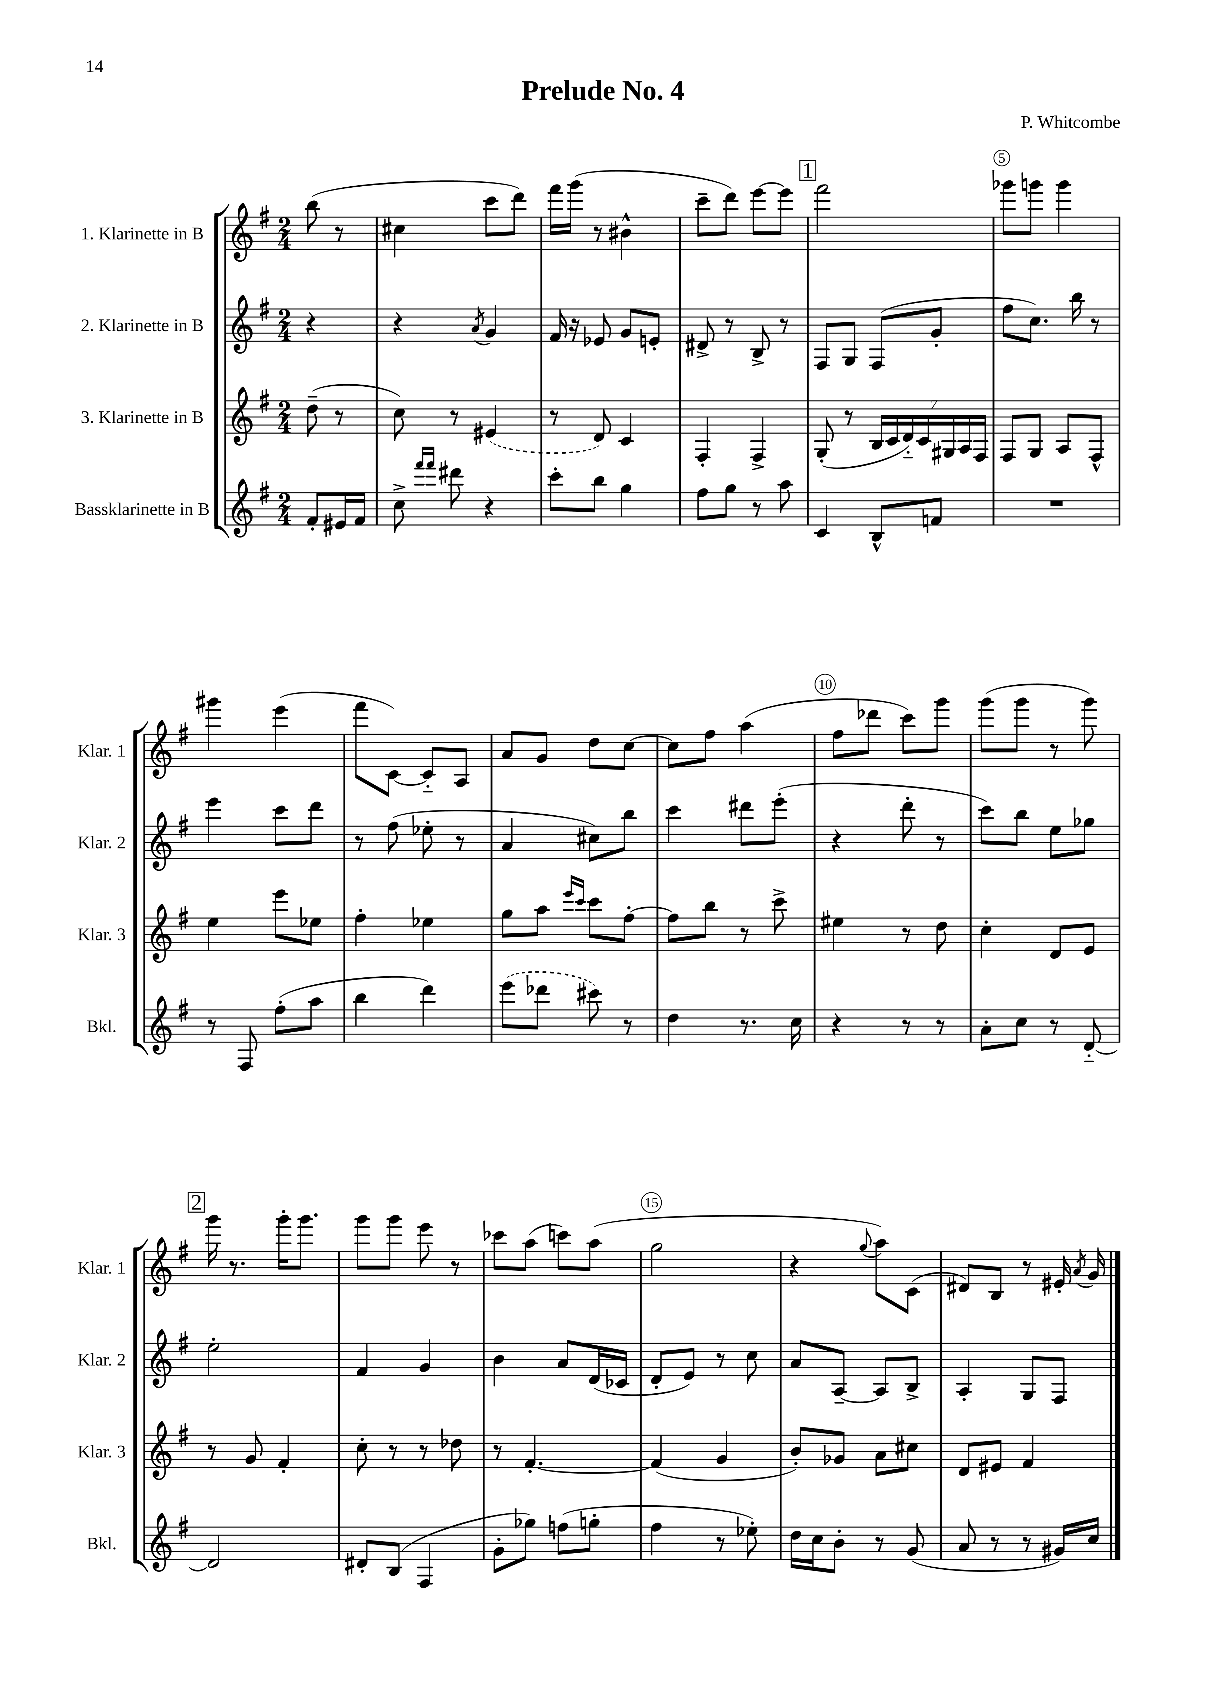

**kern	**kern	**kern	**kern
*staff4	*staff3	*staff2	*staff1
*clefG2	*clefG2	*clefG2	*clefG2
*k[f#]	*k[f#]	*k[f#]	*k[f#]
*M2/4	*M2/4	*M2/4	*M2/4
8f#'	(8dd~	4r	(8bb
16e#	8r	.	8r
16f#	.	.	.
=	=	=	=
8cc^	8cc)	4r	4cc#
16qqfff#	.	.	.
16qqfff#	.	.	.
8ddd#	8r	.	.
.	.	8qa	.
4r	(4e#	4g	8ccc
.	.	.	8ddd)
=	=	=	=
8ccc'	8r	16f#	16fff#
.	.	16r	(16ggg
8bb	8d)	8e-	8r
4gg	4c	8g	4b#^^
.	.	8e'	.
=	=	=	=
8ff#	4F#'	8d#^	8ccc~
8gg	.	8r	8ddd)
8r	4F#^	8B^	[8eee
8aa	.	8r	8eee]
=	=	=	=
4c	(8G'	8F#	2fff#
.	8r	8G	.
8B^^	28B	(8F#	.
.	28c	.	.
.	28d'~)	.	.
.	28c	.	.
8f	.	8g'	.
.	28G#	.	.
.	28A	.	.
.	28F#	.	.
=	=	=	=
2r	8F#	8ff#	8ggg-
.	8G	8.cc)	8ggg
.	8A	.	4ggg
.	.	16bb	.
.	8F#^^	8r	.
=	=	=	=
8r	4ee	4eee	4ggg#
8F#	.	.	.
(8ff#'	8eee	8ccc	(4eee
8aa	8ee-	8ddd	.
=	=	=	=
4bb	4ff#'	8r	8fff#
.	.	(8ff#	[8c)
4ddd)	4ee-	8ee-'	8c'~]
.	.	8r	8A
=	=	=	=
(8eee	8gg	4a	8a
8ddd-	8aa	.	8g
.	16qqeee	.	.
.	16qqccc	.	.
8ccc#)	8ccc	8cc#)	8dd
8r	[8ff#'	8bb	[8cc
=	=	=	=
4dd	8ff#]	4ccc	8cc]
.	8bb	.	8ff#
8.r	8r	8ddd#	(4aa
.	8ccc^	(8eee'	.
16cc	.	.	.
=	=	=	=
4r	4ee#	4r	8ff#
.	.	.	8ddd-
8r	8r	8ddd'	8ccc)
8r	8dd	8r	8ggg
=	=	=	=
8a'	4cc'	8ccc)	(8ggg
8cc	.	8bb	8ggg
8r	8d	8ee	8r
[8d'~	8e	8gg-	8ggg)
=	=	=	=
2d]	8r	2ee'	16ggg
.	.	.	8.r
.	8g	.	.
.	4f#'	.	16ggg'
.	.	.	8.ggg
=	=	=	=
8d#'	8cc'	4f#	8ggg
(8B	8r	.	8ggg
4F#	8r	4g	8eee
.	8dd-	.	8r
=	=	=	=
8g'	8r	4b	8ccc-
8gg-)	[4.f#'	.	(8aa
(8ff	.	8a	8ccc)
8gg'	.	(16d	(8aa
.	.	16c-	.
=	=	=	=
4ff#	(4f#]	8d'	2gg
.	.	8e)	.
8r	4g	8r	.
8ee-')	.	8cc	.
=	=	=	=
16dd	8b')	8a	4r
16cc	.	.	.
8b'	8g-	[8A~	.
.	.	.	8qqgg
8r	8a	8A]	8aa)
(8g	8cc#	8B^	(8c
=	=	=	=
8a	8d	4A'	8d#)
8r	8e#	.	8B
8r	4f#	8G	8r
16g#)	.	8F#	16e#'
.	.	.	8qa
16cc	.	.	16g
==	==	==	==
*-	*-	*-	*-
